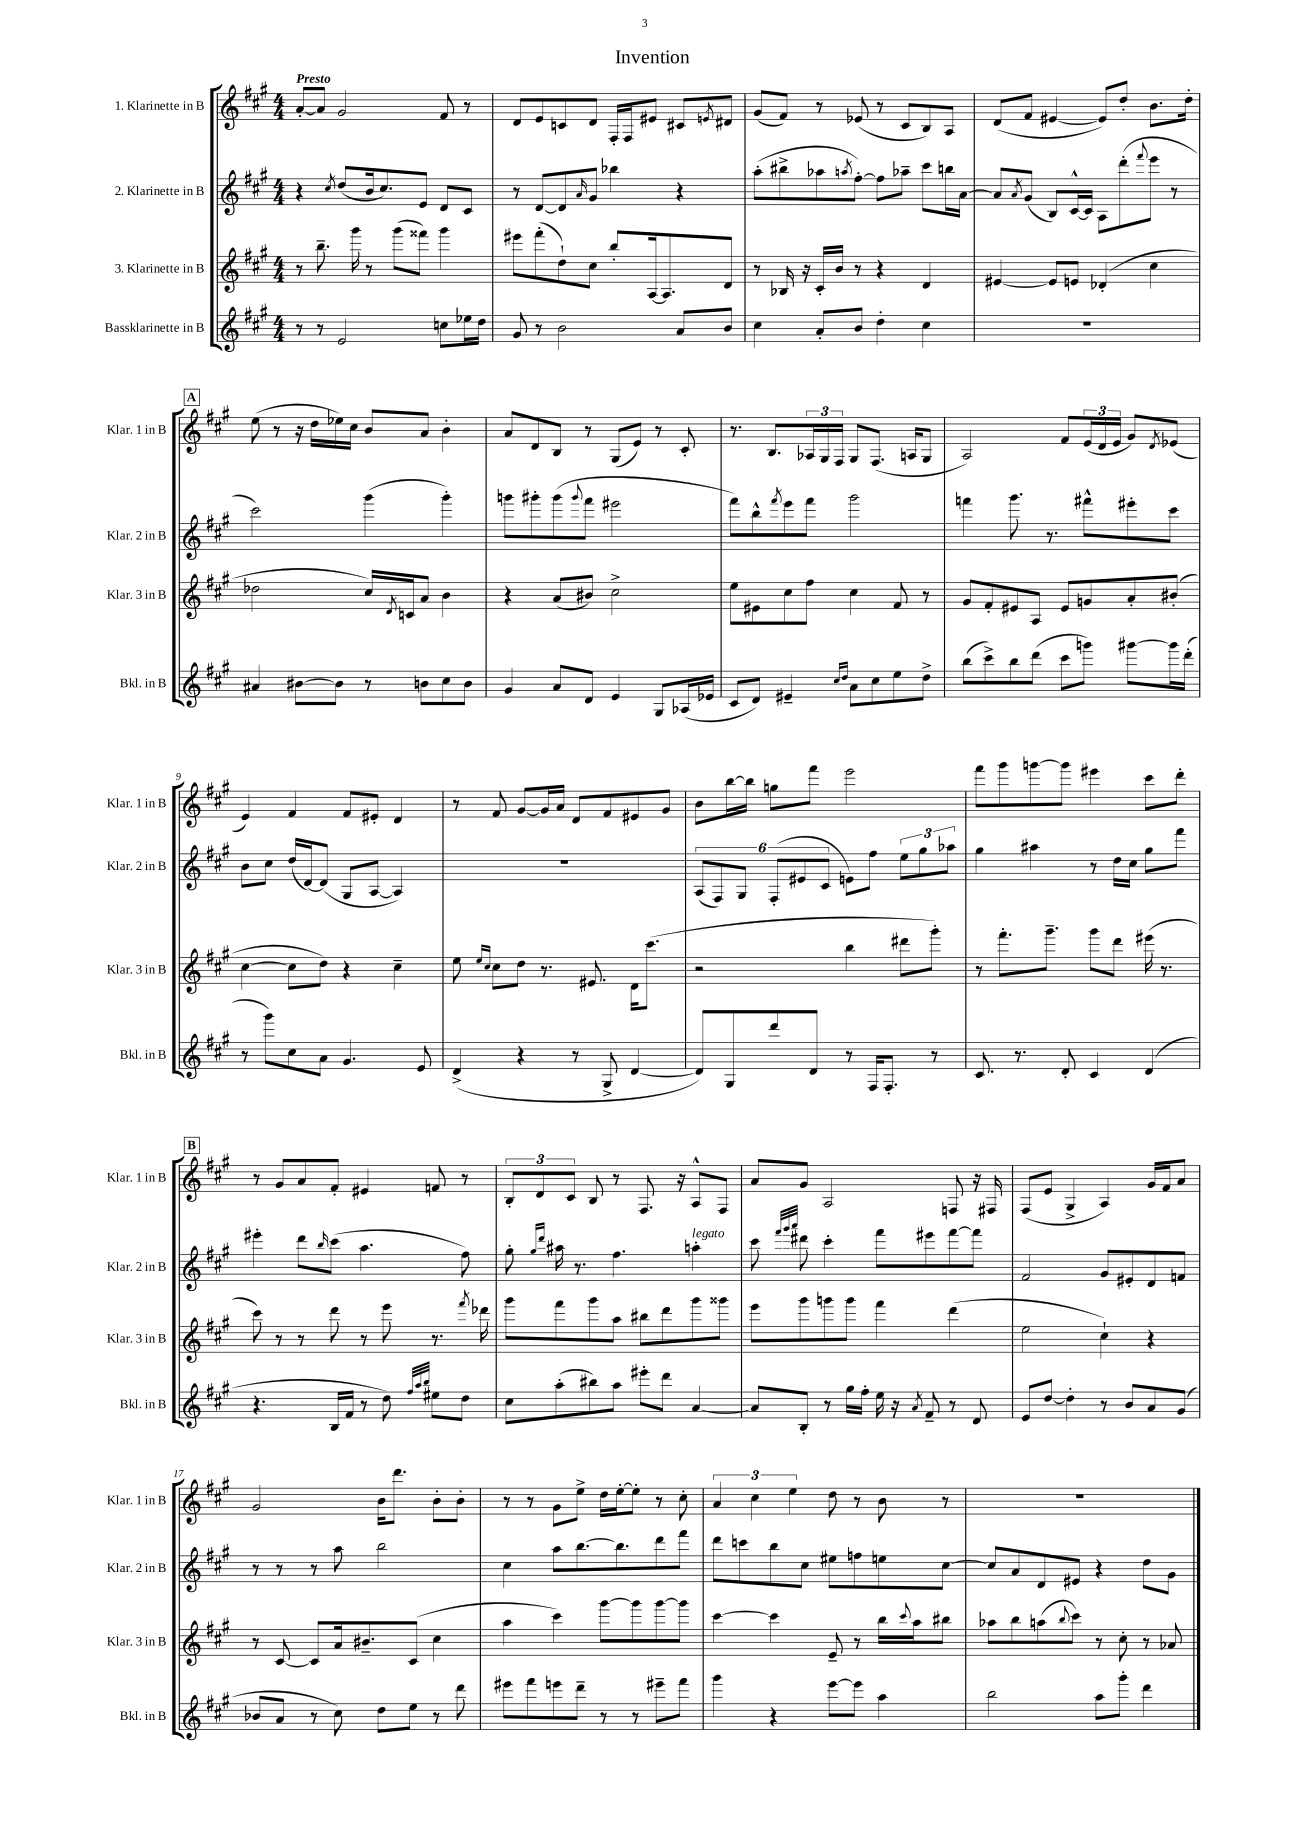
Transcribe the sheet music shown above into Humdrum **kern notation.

**kern	**kern	**kern	**kern
*staff4	*staff3	*staff2	*staff1
*clefG2	*clefG2	*clefG2	*clefG2
*k[f#c#g#]	*k[f#c#g#]	*k[f#c#g#]	*k[f#c#g#]
*M4/4	*M4/4	*M4/4	*M4/4
8r	8r	4r	[8a'
8r	8.bb~	.	8a]
.	.	8qcc#	.
2e	.	(8dd	2g#
.	16ggg#	.	.
.	8r	16b	.
.	.	8.cc#)	.
.	(8ggg#	.	.
.	8fff##)	8e	.
8cc	4ggg#	8d	8f#
16ee-	.	8c#	8r
16dd	.	.	.
=	=	=	=
8g#	8eee#	8r	8d
8r	(8fff#'	[8d	8e
2b	8dd`)	8d]	8c
.	.	16qqa	.
.	8cc#	8g#	8d
.	8bb'	4bb-	16F#'
.	.	.	16F#
.	[16A	.	8e#
.	8.A]	.	.
8a	.	4r	8c#
.	.	.	8qe
8b	8d	.	8d#
=	=	=	=
4cc#	8r	(8aa'	(8g#
.	16B-	8bb#^	8f#)
.	16r	.	.
8a'	16c#'	8aa-	8r
.	16b	.	.
.	.	8qaa	.
8b	8r	[8ff#')	(8e-
4dd'	4r	8ff#]	8r
.	.	8aa-~	8c#
4cc#	4d	8ccc#	8B)
.	.	16bb	8A
.	.	[16a	.
=	=	=	=
1r	[4e#	8a]	(8d
.	.	8qa	.
.	.	(8g#	8f#
.	8e#]	8B)	[4e#
.	8e	[16c#^^	.
.	.	16c#]	.
.	(4d-'	8A	8e#])
.	.	(8ddd'	8dd'
.	.	8qqfff#	.
.	4cc#	8eee	8.b
.	.	8r	.
.	.	.	16dd'
=	=	=	=
4a#	2dd-	2ccc#)	(8ee
.	.	.	8r
[8b#	.	.	16r
.	.	.	16dd
8b#]	.	.	16ee-)
.	.	.	16cc#
8r	16cc#)	(4ggg#	8b
.	8qd	.	.
.	16c	.	.
8b	8a	.	8a
8cc#	4b	4ggg#')	4b'
8b	.	.	.
=	=	=	=
4g#	4r	8ggg	8a
.	.	8ggg#'	8d
8a	(8a	(8ggg#	8B
.	.	8qqggg#	.
8d	8b#)	8fff#	8r
4e	2cc#^	2eee#	(8G#
.	.	.	8e)
8G#	.	.	8r
(16A-	.	.	8c#'
16e-	.	.	.
=	=	=	=
8c#	8ee	8fff#)	8.r
8d)	8e#	8bb^^	.
.	.	.	8.B
.	.	8qfff#	.
4e#~	8cc#	8eee	.
.	8ff#	8fff#	24A-
.	.	.	24G#
.	.	.	24F#
16qqcc#	.	.	.
16qqdd	.	.	.
8a	4cc#	2ggg#	8G#
8cc#	.	.	(8.F#
8ee	8f#	.	.
.	.	.	16A
8dd^	8r	.	8G#
=	=	=	=
(8bb	8g#	4fff	2A)
8ccc#^)	8f#'	.	.
8bb	8e#	8.ggg#	.
(8ddd	8A	.	.
.	.	8.r	.
8ccc#	8e#	.	8f#
8ggg)	8g	8fff#^^	(24e
.	.	.	24d
.	.	.	24e
[8ggg#	8a'	8eee#'	8g#)
.	.	.	8qd
16ggg#]	(8b#'	8ccc#	(8e-
(16ddd'	.	.	.
=	=	=	=
8r	[4cc#	8b	4e)
8ggg#)	.	8cc#	.
8cc#	8cc#]	(16dd	4f#
.	.	[16d)	.
8a	8dd)	(8d]	.
4.g#	4r	8G#	8f#
.	.	[8A	8e#'
.	4cc#~	4A])	4d
8e	.	.	.
=	=	=	=
(4d^	8ee	1r	8r
.	16qqee	.	.
.	16qqcc#	.	.
.	8cc#	.	8f#
4r	8dd	.	[8g#
.	8.r	.	16g#]
.	.	.	16a
8r	.	.	8d
.	8.e#	.	.
8G#^	.	.	8f#
[4d	16d	.	8e#
.	(8.ccc#	.	.
.	.	.	8g#
=	=	=	=
8d])	2r	(12A	8b
.	.	12F#)	.
8G#	.	.	[16bb
.	.	12G#	.
.	.	.	16bb]
8ddd	.	(12F#'	8gg
.	.	12e#	.
8d	.	.	8fff#
.	.	12c#	.
8r	4bb	8e)	2eee
16F#	.	8ff#	.
8.F#'	.	.	.
.	8ddd#	12ee	.
.	.	12gg#	.
8r	8ggg#')	.	.
.	.	12aa-	.
=	=	=	=
8.c#	8r	4gg#	8fff#
.	8.fff#'	.	8ggg#
8.r	.	.	.
.	.	4aa#	[8ggg
.	8.ggg#~	.	.
8d'	.	.	8ggg]
4c#	8ggg#	8r	4eee#
.	8ddd	16dd	.
.	.	16cc#	.
(4d	(16eee#	8gg#	8ccc#
.	8.r	.	.
.	.	8fff#	8ddd'
=	=	=	=
4.r	8ccc#)	4eee#'	8r
.	8r	.	8g#
.	8r	8ddd	8a
.	.	16qqbb	.
16B	8ddd	(8ccc#	8f#'
16f#	.	.	.
8r	8r	4.aa	4e#
8dd)	8eee	.	.
32qqff#	.	.	.
32qqaa	.	.	.
32qqbb	.	.	.
8ee#	8.r	.	8f
8dd	.	8ff#)	8r
.	8qfff#	.	.
.	16ddd-	.	.
=	=	=	=
8cc#	8ggg#	8gg#'	12B'
.	.	.	12d
.	.	16qqgg#	.
.	.	16qqddd	.
(8aa'	8fff#	16aa#	.
.	.	.	12c#
.	.	8.r	.
8bb#)	8ggg#	.	8B
8aa	8aa	4.ff#	8r
8eee#'	8bb#	.	8.F#
8ddd	8ddd	.	.
.	.	.	16r
[4a	8ggg#	4aa'	8A^^
.	8ggg##	.	8F#
=	=	=	=
8a]	8eee	8ccc#	8a
.	.	32qqfff#	.
.	.	32qqggg#	.
.	.	32qqaaa	.
8B'	8ggg#	8ddd#	8g#
8r	8ggg	4ccc#'	2A
16gg#	8ggg	.	.
16ff#'	.	.	.
16ee	4fff#	8fff#	.
16r	.	.	.
8qa	.	.	.
8f#~	.	8eee#	.
8r	(4ddd	[8fff#	8F
8d	.	8fff#]	16r
.	.	.	16F#
=	=	=	=
8e	2ee	2f#	(8F#
[8dd	.	.	8e
4dd']	.	.	4G#^
8r	4cc#`)	8g#	4A)
8b	.	8e#'	.
8a	4r	8d	16g#
.	.	.	16f#
(8g#	.	8f	8a
=	=	=	=
8b-	8r	8r	2g#
8a	[8c#	8r	.
8r	8c#]	8r	.
8cc#)	16a	8aa	.
.	8.b#~	.	.
8dd	.	2bb	16b
.	.	.	8.ddd
8ee	(8c#	.	.
8r	4cc#	.	8b'
8ddd	.	.	8b'
=	=	=	=
8eee#	4aa	4cc#	8r
8fff#	.	.	8r
8eee	4ccc#)	8aa	8g#
8ddd~	.	[8.bb	8ee^
8r	[8ggg#	.	16dd
.	.	8.bb]	[16ee'
8r	8ggg#]	.	8ee']
8eee#~	[8ggg#	8ddd	8r
8fff#	8ggg#]	8fff#	8cc#'
=	=	=	=
4ggg#	[4ccc#	8ddd	6a
.	.	8ccc	.
.	.	.	6cc#
4r	4ccc#]	8bb	.
.	.	.	6ee
.	.	8cc#	.
[8eee	8e~	8ee#	8dd
8eee]	8r	8ff	8r
4aa	16bb	8ee	8b
.	8qqccc#	.	.
.	16aa	.	.
.	8bb#	[8cc#	8r
=	=	=	=
2bb	8aa-	8cc#]	1r
.	8bb	8a	.
.	(8aa	8d	.
.	8qqbb	.	.
.	8ccc#)	8e#	.
8aa	8r	4r	.
8ggg#'	8cc#'	.	.
4ddd	8r	8dd	.
.	8a-	8g#	.
==	==	==	==
*-	*-	*-	*-
